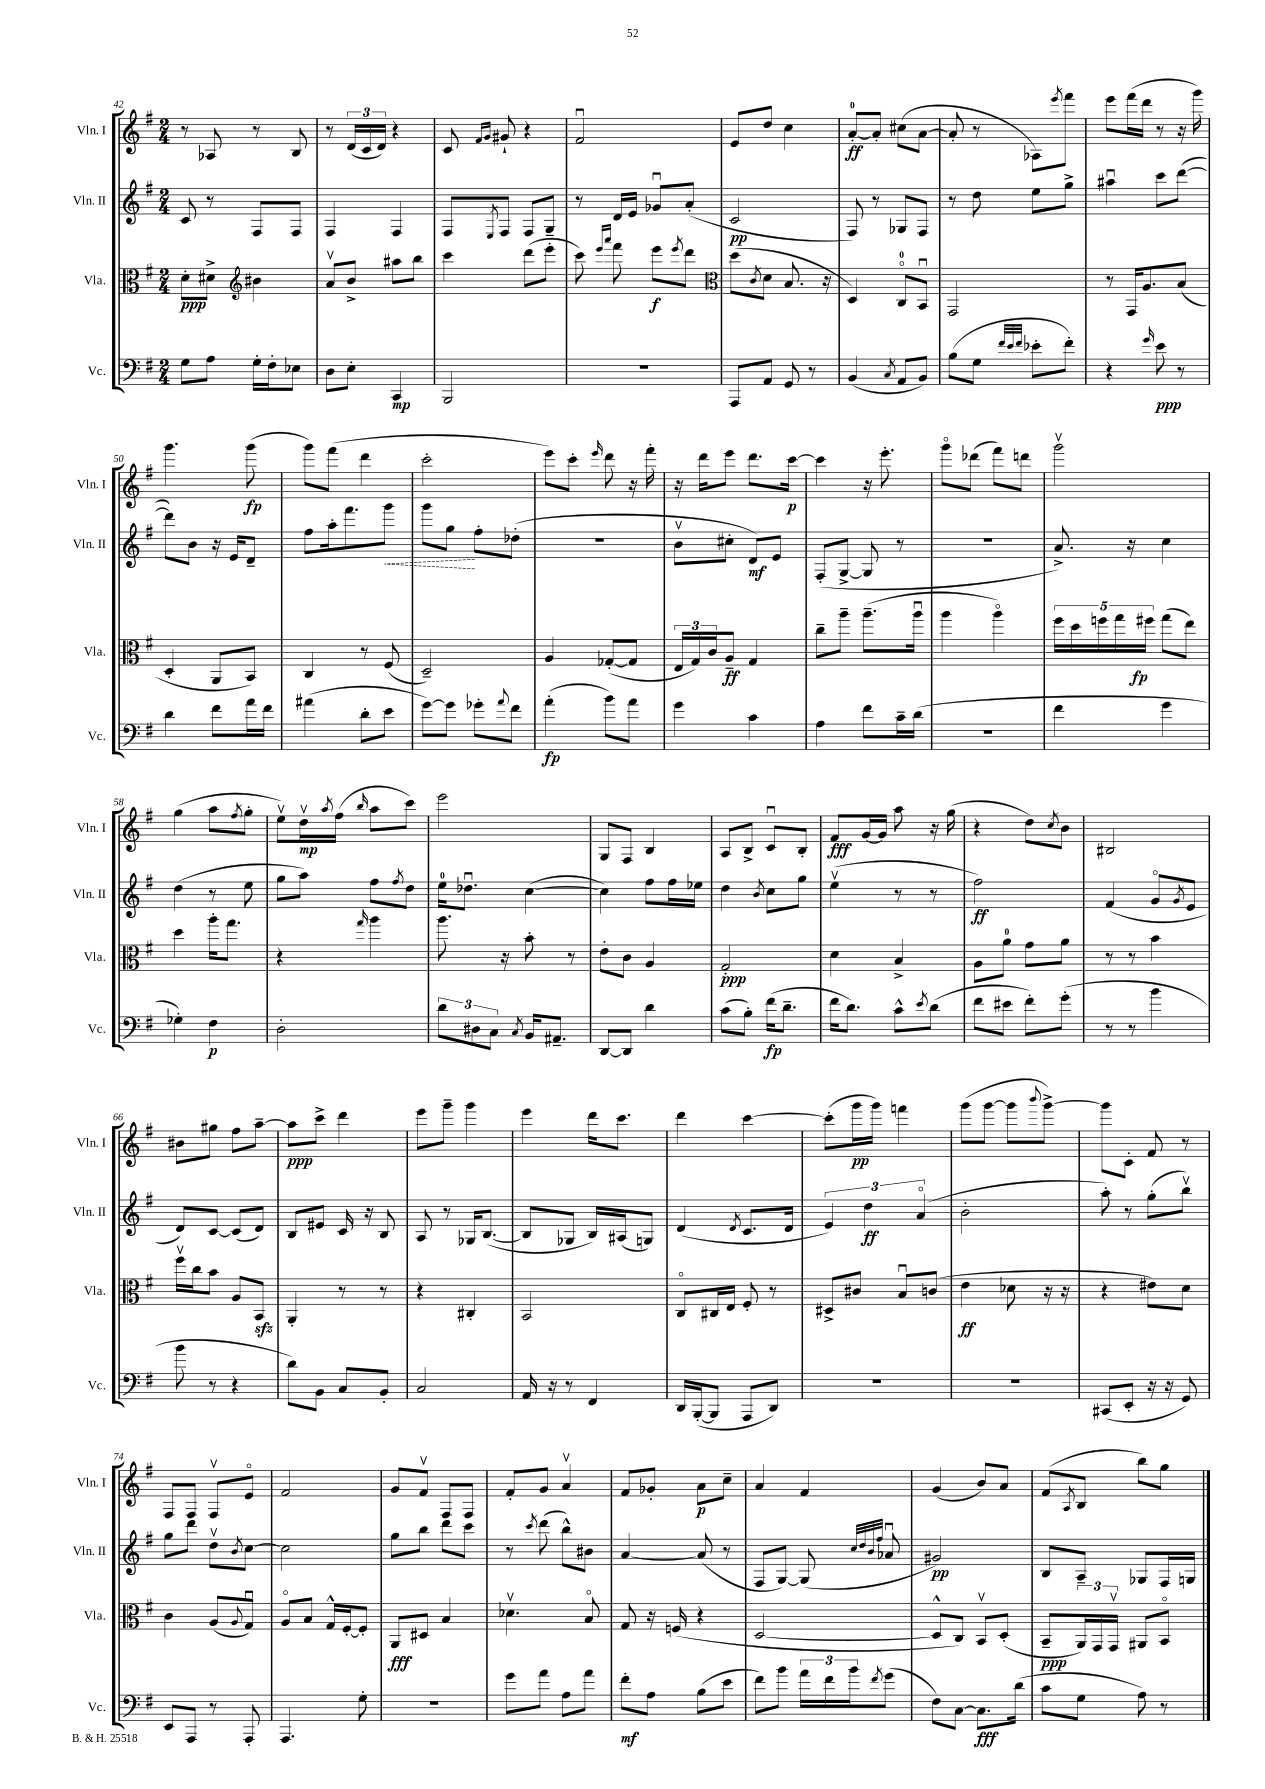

**kern	**kern	**kern	**kern
*staff4	*staff3	*staff2	*staff1
*clefF4	*clefC3	*clefG2	*clefG2
*k[f#]	*k[f#]	*k[f#]	*k[f#]
*M2/4	*M2/4	*M2/4	*M2/4
8G\L	8d'\L	8c/	8r
8A\J	8d#^\J	8r	8A-/
*	*clefG2	*	*
16G'\LL	4b#\	8F#/L	8r
16F#'\J	.	.	.
8E-\J	.	8F#/J	8B/
=	=	=	=
8D\L	8av/L	4F#/	8r
8E'\J	8b^/J	.	(24d/LL
.	.	.	24c/
.	.	.	24d/JJ)
4CC/	8aa#\L	4F#/	4r
.	8bb\J	.	.
=	=	=	=
2BBB/	4ccc\	8F#/L	8c/
.	.	.	16qqf#/LL
.	.	8qE/	16qqg/JJ
.	.	8F#/J	8g#`/
.	(8ddd\L	8F#/L	4r
.	8eee'\J	8G~/J	.
=	=	=	=
2r	8ccc\)	8r	2f#u/
.	16qqeee/LL	.	.
.	16qqaaa/JJ	.	.
.	8fff#\	16d/LL	.
.	.	16e/JJ	.
.	8eee\L	8g-u/L	.
.	8qeee/	.	.
.	8ddd\J	(8a'/J	.
=	=	=	=
*	*clefC3	*	*
8AAA/L	(8dd\L	2c/	8e/L
.	8qc/	.	.
8AA/J	8d\J	.	8dd/J
8GG/	8.B/	.	4cc\
8r	.	.	.
.	16r	.	.
=	=	=	=
(4BB/	4D/)	8F#/)	[8a'/L
.	.	8r	8a'/]J
8qC/	.	.	.
8AA/L	8Co/L	8G-/L	(8cc#\L
8BB/J)	8BBu/J	8F#/J	[8a\J
=	=	=	=
(8B\L	2GG/	8r	8a'/]
8G\J	.	8dd\	8r
32qqf#/LLL	.	.	.
32qqe/	.	.	.
32qqf#/JJJ	.	.	.
8e-'\L	.	8ee\L	8A-\L)
.	.	.	8qeee/
8f#'\J)	.	8gg^\J	8fff#\J
=	=	=	=
4r	8r	4aa#u\	8eee\L
.	16GG/LK	.	(16fff#\L
.	8.A/	.	16ddd\JJ
16qqg/	.	.	.
8e\	.	8ccc\L	8r
8r	(8B/J	([8ddd\J	16r
.	.	.	16ggg\)
=	=	=	=
4d\	4D'/	8ddd\]L)	4.ggg\
.	.	8b\J	.
8f#\L	8AA/L	16r	.
.	.	16e/LK	.
16a\L	8BB/J)	8d~/J	(8ggg\
16f#\JJ	.	.	.
=	=	=	=
(4a#\	4C/	8ff#\L	8ggg\L)
.	.	16aa'\k	(8fff#\J
.	.	8.fff#\	.
8d'\L	8r	.	4ddd\
8e\J	(8F#/	8ggg\J	.
=	=	=	=
[8g\L)	2D~/)	8ggg\L	2ccc'\
8g\]J	.	8gg\J	.
8g-'\L	.	8ff#'\L	.
8qqa/	.	.	.
8f#\J	.	(8dd-'\J	.
=	=	=	=
(4a'\	4A/	2r	8eee\L)
.	.	.	8ccc'\J
.	.	.	16qqeee/
8b\L)	([8G-'/L	.	8ddd\
8a\J	8G-/]J	.	16r
.	.	.	16fff#'\
=	=	=	=
4g\	24E/LL	8bv\L	16r
.	24G/)	.	.
.	.	.	16ddd\LK
.	24c/J	.	.
.	8A~/J	8cc#'\J	8eee\J
4c\	4G/	8d/L)	8.ddd\L
.	.	8e/J	.
.	.	.	[16ccc\Jk
=	=	=	=
4A\	8cc~\L	(8F#'/L	4ccc\]
.	8aa~\J	[8G^/J	.
8f#\L	(8.aa~\L	8G/]	16r
.	.	.	8.eee'\
16c~\L	.	8r	.
(16d\JJ	16aau\Jk	.	.
=	=	=	=
2r	4aa\	2r	8gggo\L
.	.	.	(8ddd-\J
.	4aao\)	.	8fff#\L)
.	.	.	8ddd\J
=	=	=	=
4f#\	20ff#\LL	8.a^/)	2gggv\
.	20dd\	.	.
.	20ff\	.	.
.	20gg\	.	.
.	.	16r	.
.	20ff#\JJ	.	.
4g\	(8gg\L	4cc\	.
.	8ee\J)	.	.
=	=	=	=
4G-'\)	4dd\	(4dd\	(4gg\
4F#\	16aa'\LK	8r	8aa\L
.	8.gg\J	.	.
.	.	.	8qff#/
.	.	8ee\	8gg'\J
=	=	=	=
2D'\	4r	8gg\L	8eev\L)
.	.	8aa\J)	16ddv\L
.	.	.	8qaa/
.	.	.	(16ff#\JJ
.	16qqgg/	.	16qqbb/
.	4aa\	8ff#\L	8aa\L
.	.	8qff#/	.
.	.	8dd\J	8ccc\J)
=	=	=	=
12d\L	8.aa\	16ee\LK	2eee\
.	.	8.dd-u\J	.
12D#\	.	.	.
12C\J	.	.	.
.	16r	.	.
8qC/	.	.	.
16BB/LK	8b'\	([4cc\	.
8.AA#~/J	.	.	.
.	8r	.	.
=	=	=	=
[8DD/L	8e'\L	4cc\])	8G/L
8DD/]J	8c\J	.	8F#/J
4d\	4A/	8ff#\L	4B/
.	.	16ff#\L	.
.	.	16ee-\JJ	.
=	=	=	=
(8c\L	2G'/	4dd\	8A/L
8B'\J)	.	.	8B^/J
.	.	8qb/	.
(16f#\LK	.	8cc\L	8cu/L
8.d~\J	.	.	.
.	.	8gg\J	8B'/J
=	=	=	=
16f#\LK	4d\	(4eev\	8f#/L
8.d\J)	.	.	.
.	.	.	[16g/L
.	.	.	16g/]JJ
8c^^\L	4B^/	8r	8aa\
8qe/	.	.	.
(8d\J	.	8r	16r
.	.	.	(16gg\
=	=	=	=
8f#\L	8A\L	2ff#\)	4r
8e#\J	8a\J	.	.
8f#'\L)	8g\L	.	8dd\L)
.	.	.	8qcc/
(8g'\J	8a\J	.	8b\J
=	=	=	=
8r	8r	(4f#/	2B#/
8r	8r	.	.
4b\	4b\	8go/L	.
.	.	8qg/	.
.	.	8e/J	.
=	=	=	=
8b\	16ff#v\LL	8d/L)	8b#\L
.	16cc\J	.	.
8r	8b\J	[8c/J	8gg#\J
4r	8A/L	(8c/]L	8ff#\L
.	8BB/J	8d/J)	[8aa~\J
=	=	=	=
8d\L)	4AA'/	8B/L	8aa\]L
8BB\J	.	8e#/J	8ccc^\J
8C/L	8r	16c/	4ddd\
.	.	16r	.
8BB'/J	8r	8B/	.
=	=	=	=
2C/	4r	8A/	8eee\L
.	.	8r	8ggg~\J
.	4C#'/	16G-/LK	4ggg\
.	.	([8.B/J	.
=	=	=	=
16AA/	2BB/	8B/]L	4eee\
16r	.	.	.
8r	.	8G-/J	.
4FF#/	.	16B/LL)	16ddd\LK
.	.	(16A#/J	8.ccc\J
.	.	8G/J)	.
=	=	=	=
16DD/LL	8Co/L	(4d/	4ddd\
([16BBB'/J	.	.	.
8BBB/]J	16C#/L	.	.
.	16E/JJ	.	.
.	.	8qd/	.
8AAA/L	8F#'/	8.c/L	[4ccc\
8DD/J)	8r	.	.
.	.	16d/Jk	.
=	=	=	=
2r	8D#^/L	6e/)	(8ccc'\]L
.	8c#/J	.	16ggg\L
.	.	6dd\	.
.	.	.	16ggg\JJ)
.	8Bu/L	.	4fff\
.	.	(6ao/	.
.	(8c/J	.	.
=	=	=	=
2r	4e\	2b'\	(8ggg\L
.	.	.	[8ggg\J
.	8d-\	.	8ggg\]L
.	.	.	8qqbbb/
.	16r	.	[8ggg^\J)
.	16r	.	.
=	=	=	=
(8CC#/L	4r	8aa'\)	8ggg\]L
8EE'/J	.	8r	8c'\J
16r	8e#\L)	(8gg'\L	8f#/
16r	.	.	.
8GG/)	8d\J	8bbv\J)	8r
=	=	=	=
8EE/L	4c\	8gg\L	8F#/L
8AAA/J	.	8ddd\J	8F#/J
8r	(8A/L	8ddv\L	8F#v/L
.	8qqA/	8qb/	.
8AAA'/	8Gu/J)	[8cc\J	8eo/J
=	=	=	=
4.AAA/	8Ao/L	2cc\]	2f#/
.	8B/J	.	.
.	16G^^/LL	.	.
.	[16F#'/J	.	.
8G'\	8F#'/]J	.	.
=	=	=	=
2r	8AA/L	8gg\L	8g/L
.	8D#/J	8bb\J	8f#v/J
.	4B/	8ddd\L	8F#/L
.	.	8ccc\J	8F#/J
=	=	=	=
8g\L	4.d-v\	8r	8f#'/L
.	.	8qccc/	.
8a\J	.	(8ddd\	8g/J
8A\L	.	8bb^^\L)	4av/
8a\J	8Bo/	8b#\J	.
=	=	=	=
8f#'\L	8G/	[4a/	8f#/L
8A\J	16r	.	8g-'/J
.	(16F/	.	.
(8B\L	4r	(8a/]	8a\L
8e\J	.	8r	8cc~\J
=	=	=	=
8f#\L)	[2D/	8F#/L	4a/
8b\J	.	[8G/J)	.
24a\LL	.	(8G/]	4f#/
24f#\	.	.	.
24b\J	.	.	.
.	.	32qqcc/LLL	.
.	.	32qqdd/	.
.	.	32qqb/	.
8qf#/	.	32qqff#/JJJ	.
(8g\J	.	8a-u/	.
=	=	=	=
8F#\L)	8D^^/]L	2g#/)	(4g/
[8C\J	8C/J)	.	.
8.C\]L	8BBv/L	.	8b/L)
.	(8D'/J	.	8a/J
(16d\Jk	.	.	.
=	=	=	=
8c\L	8BB~/L	8B/L	(8f#/L
.	.	.	8qA/
8G\J	24AA/L)	8A~/J	8B/J
.	24GG/	.	.
.	24GGv/JJ	.	.
8A\)	8AA#/L	8G-/L	8bb\L)
8r	8BBo/J	16F#/L	8gg\J
.	.	16G/JJ	.
==	==	==	==
*-	*-	*-	*-
